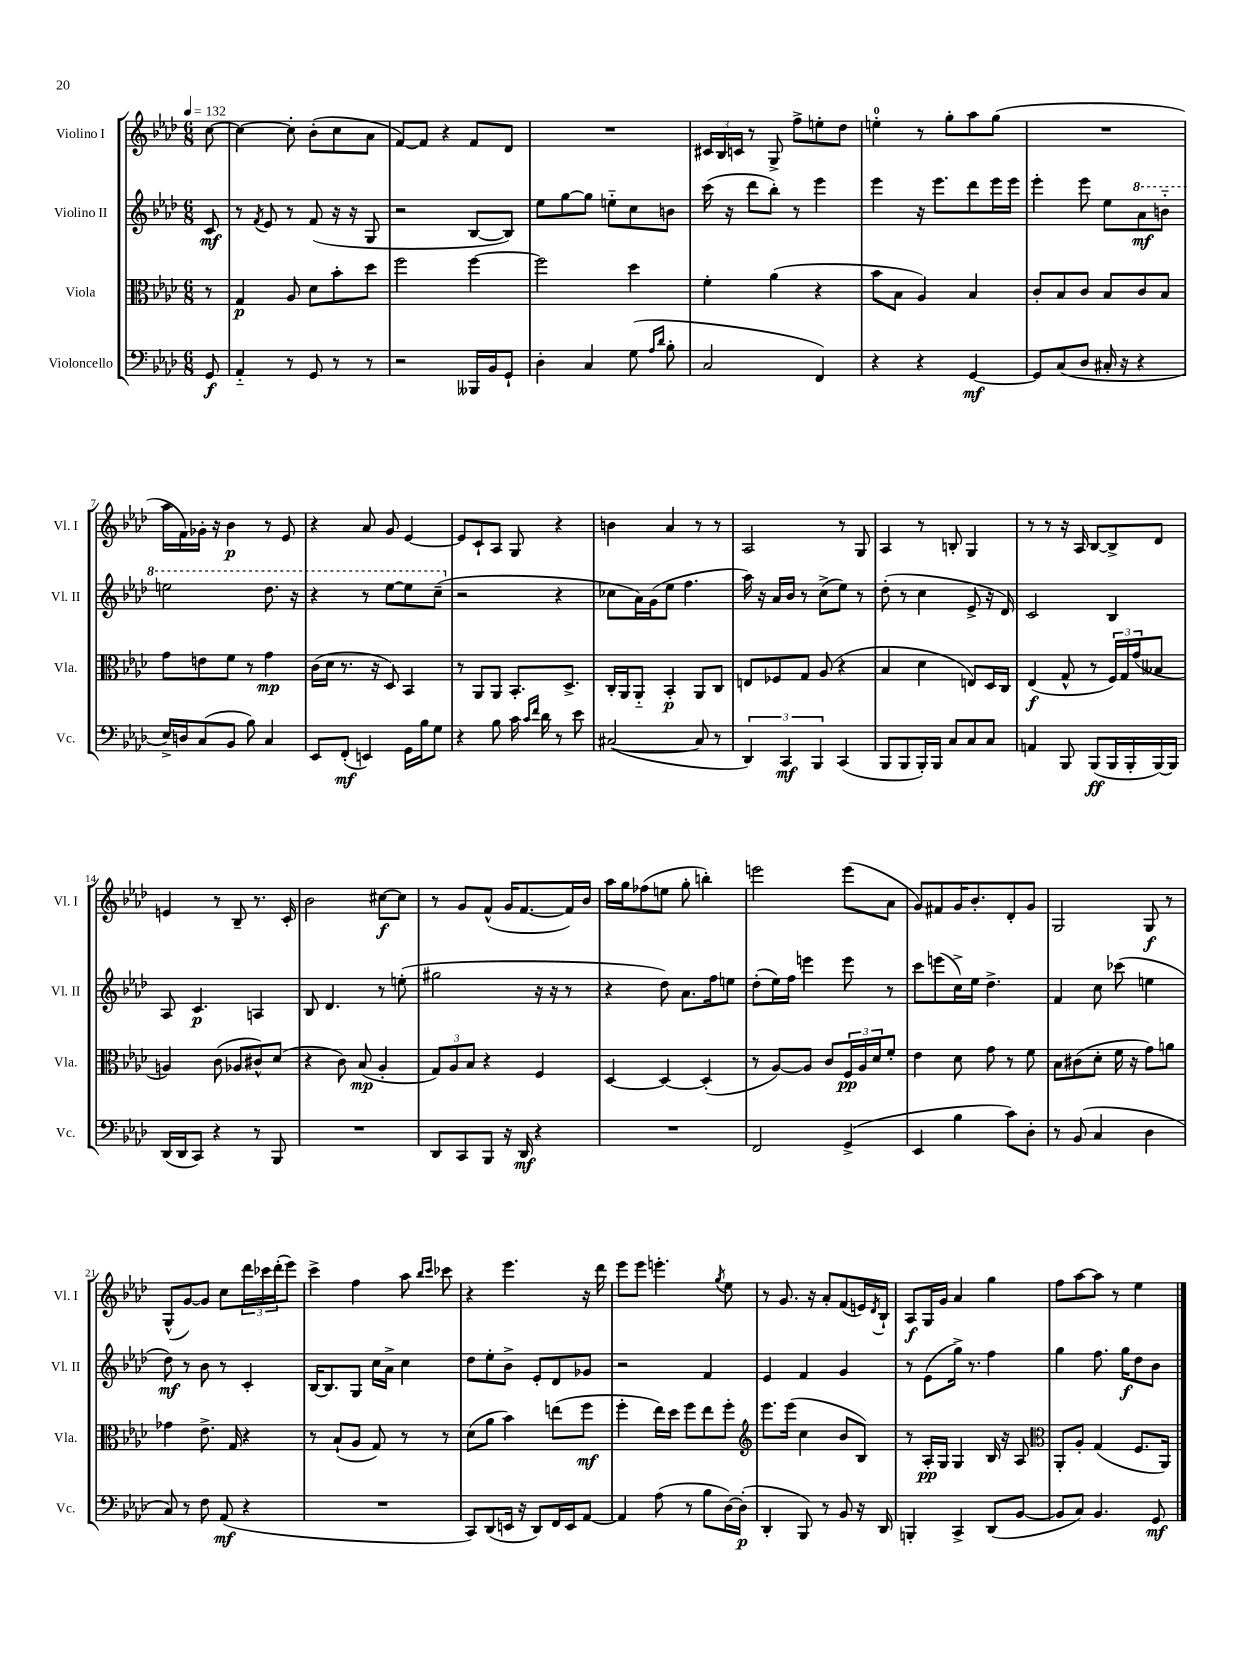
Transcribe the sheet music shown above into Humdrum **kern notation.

**kern	**dynam	**kern	**dynam	**kern	**dynam	**kern	**dynam
*part4	*part4	*part3	*part3	*part2	*part2	*part1	*part1
*staff4	*staff4	*staff3	*staff3	*staff2	*staff2	*staff1	*staff1
*I"Violoncello	*	*I"Viola	*	*I"Violino II	*	*I"Violino I	*
*I'Vc.	*	*I'Vla.	*	*I'Vl. II	*	*I'Vl. I	*
*clefF4	*	*clefC3	*	*clefG2	*	*clefG2	*
*k[b-e-a-d-]	*	*k[b-e-a-d-]	*	*k[b-e-a-d-]	*	*k[b-e-a-d-]	*
*M6/8	*	*M6/8	*	*M6/8	*	*M6/8	*
*MM132	*	*MM132	*	*MM132	*	*MM132	*
=	=	=	=	=	=	=	=
8GG/	f	8r	.	8c/	mf	[8cc\	.
=1	=1	=1	=1	=1	=1	=1	=1
4AA-/	.	4G/	p	8r	.	4cc\_	.
.	.	.	.	8qf/	.	.	.
.	.	.	.	8e-/	.	.	.
8r	.	8A-/	.	8r	.	8cc'\]	.
8GG/	.	8d-\L	.	(8f/	.	(8b-'\L	.
8r	.	8b-'\	.	16r	.	8cc\	.
.	.	.	.	16r	.	.	.
8r	.	8dd-\J	.	8G/	.	8a-\J	.
=2	=2	=2	=2	=2	=2	=2	=2
2r	.	2ff\	.	2r	.	[8f/L)	.
.	.	.	.	.	.	8f/J]	.
.	.	.	.	.	.	4r	.
16BBB--X/LL	.	[4ff\	.	[8B-/L	.	8f/L	.
16BB-/J	.	.	.	.	.	.	.
8GG`/J	.	.	.	8B-/J])	.	8d-/J	.
=3	=3	=3	=3	=3	=3	=3	=3
4D-'\	.	2ff\]	.	8ee-\L	.	2.r	.
.	.	.	.	[8gg\	.	.	.
4C/	.	.	.	8gg\J]	.	.	.
.	.	.	.	8een\L	.	.	.
(8G\	.	4dd-\	.	8cc\	.	.	.
16qqA-/LL	.	.	.	.	.	.	.
16qqd-/JJ	.	.	.	.	.	.	.
8B-'\	.	.	.	8bn\J	.	.	.
=4	=4	=4	=4	=4	=4	=4	=4
2C/	.	4f'\	.	(16ccc\	.	24c#X/LL	.
.	.	.	.	.	.	24B-/	.
.	.	.	.	16r	.	.	.
.	.	.	.	.	.	24cn/JJ	.
.	.	.	.	8ddd-\L	.	8r	.
.	.	(4a-\	.	8bb-'\J)	.	8G^/	.
.	.	.	.	8r	.	8ff^\L	.
4FF/)	.	4r	.	4eee-\	.	8een'\	.
.	.	.	.	.	.	8dd-\J	.
=5	=5	=5	=5	=5	=5	=5	=5
4r	.	8b-\L	.	4eee-\	.	4een'\	.
.	.	8B-\J	.	.	.	.	.
4r	.	4A-/)	.	16r	.	8r	.
.	.	.	.	8.eee-\L	.	.	.
.	.	.	.	.	.	8gg'\L	.
[4GG/	mf	4B-/	.	8ddd-\	.	8aa-\	.
.	.	.	.	16eee-\L	.	(8gg\J	.
.	.	.	.	16eee-\JJ	.	.	.
=6	=6	=6	=6	=6	=6	=6	=6
8GG/L]	.	8c'/L	.	4eee-'\	.	2.r	.
(8C/	.	8B-/	.	.	.	.	.
8D-/J	.	8c/J	.	8eee-\	.	.	.
16C#X'/	.	8B-/L	.	8ee-\L	.	.	.
16r	.	.	.	.	.	.	.
*	*	*	*	*8va	*	*	*
4r	.	8c/	.	8aa-\	mf	.	.
.	.	8B-/J	.	8bbn\J	.	.	.
!!LO:LB:g=z
=7	=7	=7	=7	=7	=7	=7	=7
16E-^/LL)	.	8g\L	.	2eeen\	.	16aa-\LL	.
16Dn/J	.	.	.	.	.	16f\)	.
(8C/	.	8en\	.	.	.	16g-X'\JJ	.
.	.	.	.	.	.	16r	.
8BB-/J	.	8f\J	.	.	.	4b-\	p
8B-\)	.	8r	.	.	.	.	.
4C/	.	4g\	mp	8.ddd-\	.	8r	.
.	.	.	.	.	.	8e-/	.
.	.	.	.	16r	.	.	.
=8	=8	=8	=8	=8	=8	=8	=8
8EE-/L	.	(16c\LL	.	4r	.	4r	.
.	.	16d-\JJ	.	.	.	.	.
(8FF'/J	mf	8.r	.	.	.	.	.
4EEn/)	.	.	.	8r	.	8a-/	.
.	.	16r	.	.	.	.	.
.	.	8D-/)	.	[8eee-\L	.	8g/	.
16GG\LL	.	4BB-/	.	8eee-\]	.	[4e-/	.
16B-\J	.	.	.	.	.	.	.
8G\J	.	.	.	(8ccc~\J	.	.	.
=9	=9	=9	=9	=9	=9	=9	=9
*	*	*	*	*X8va	*	*	*
4r	.	8r	.	2r	.	8e-/L]	.
.	.	8AA-/L	.	.	.	8c`/	.
8B-\	.	8AA-/J	.	.	.	8A-/J	.
16c\	.	8.BB-'/L	.	.	.	8G/	.
16qqc/LL	.	.	.	.	.	.	.
16qqf/JJ	.	.	.	.	.	.	.
16d-\	.	.	.	.	.	.	.
8r	.	.	.	4r	.	4r	.
.	.	8.D-^/J	.	.	.	.	.
8e-\	.	.	.	.	.	.	.
=10	=10	=10	=10	=10	=10	=10	=10
([2C#X/	.	16C'/LL	.	8cc-X\L	.	4bn\	.
.	.	16AA-/J	.	.	.	.	.
.	.	8AA-/J	.	16a-\L)	.	.	.
.	.	.	.	(16g\J	.	.	.
.	.	4BB-'/	p	8ee-\J	.	4a-/	.
.	.	.	.	4.ff\	.	.	.
8C#/]	.	8AA-/L	.	.	.	8r	.
8r	.	8C/J	.	.	.	8r	.
=11	=11	=11	=11	=11	=11	=11	=11
6DD-/)	.	8En/L	.	16aa-\)	.	2A-/	.
.	.	.	.	16r	.	.	.
.	.	8F-X/	.	16a-/LL	.	.	.
6CC/	mf	.	.	.	.	.	.
.	.	.	.	16b-/JJ	.	.	.
.	.	8G/J	.	8r	.	.	.
6BBB-/	.	.	.	.	.	.	.
.	.	(8A-/	.	(8cc^\L	.	.	.
(4CC/	.	4r	.	8ee-\J)	.	8r	.
.	.	.	.	8r	.	8G/	.
=12	=12	=12	=12	=12	=12	=12	=12
8BBB-/L	.	4B-/	.	(8dd-'\	.	4A-/	.
8BBB-/	.	.	.	8r	.	.	.
16BBB-'/L)	.	4d-\	.	4cc\	.	8r	.
16BBB-/JJ	.	.	.	.	.	.	.
8C/L	.	.	.	.	.	8Bn'/	.
8C/	.	8En/L)	.	8e-^/	.	4G/	.
8C/J	.	16D-/L	.	16r	.	.	.
.	.	16C/JJ	.	16d-/)	.	.	.
=13	=13	=13	=13	=13	=13	=13	=13
4AAn/	.	(4E-/	f	2c/	.	8r	.
.	.	.	.	.	.	8r	.
8BBB-/	.	8G^^/	.	.	.	16r	.
.	.	.	.	.	.	16A-/	.
(8BBB-/L	ff	8r	.	.	.	[8B-/L	.
16BBB-/L	.	24F/LL)	.	4B-/	.	8B-^/]	.
.	.	24G/	.	.	.	.	.
16BBB-'/	.	.	.	.	.	.	.
.	.	(24g/J	.	.	.	.	.
[16BBB-/)	.	8B--X/J	.	.	.	8d-/J	.
16BBB-/JJ]	.	.	.	.	.	.	.
!!LO:LB:g=z
=14	=14	=14	=14	=14	=14	=14	=14
(16DD-/LL	.	4An/)	.	8A-/	.	4en/	.
16DD-/J	.	.	.	.	.	.	.
8CC/J)	.	.	.	4.c/	p	.	.
4r	.	(8c\	.	.	.	8r	.
.	.	8A-X/L	.	.	.	8B-~/	.
8r	.	8c#X^^/)	.	4An/	.	8.r	.
8BBB-/	.	(8d-/J	.	.	.	.	.
.	.	.	.	.	.	16c'/	.
=15	=15	=15	=15	=15	=15	=15	=15
2.r	.	4r	.	8B-/	.	2b-\	.
.	.	.	.	4.d-/	.	.	.
.	.	8c\)	.	.	.	.	.
.	.	(8B-/	mp	.	.	.	.
.	.	4A-'/	.	8r	.	[8cc#X\L	f
.	.	.	.	(8een'\	.	8cc#\J]	.
=16	=16	=16	=16	=16	=16	=16	=16
8DD-/L	.	12G/L)	.	2gg#X\	.	8r	.
.	.	12A-/	.	.	.	.	.
8CC/	.	.	.	.	.	8g/L	.
.	.	12B-/J	.	.	.	.	.
8BBB-/J	.	4r	.	.	.	(8f^^/J	.
16r	.	.	.	.	.	16g/KL	.
16DD-/	mf	.	.	.	.	[8.f/	.
4r	.	4F/	.	16r	.	.	.
.	.	.	.	16r	.	.	.
.	.	.	.	8r	.	16f/L])	.
.	.	.	.	.	.	16b-/JJ	.
=17	=17	=17	=17	=17	=17	=17	=17
2.r	.	[4D-/	.	4r	.	16aa-\LL	.
.	.	.	.	.	.	16gg\J	.
.	.	.	.	.	.	(8ff-X\	.
.	.	4D-/_	.	8dd-\)	.	8een\J	.
.	.	.	.	8.a-\L	.	8gg'\	.
.	.	(4D-'/]	.	.	.	4bbn'\)	.
.	.	.	.	16ff\k	.	.	.
.	.	.	.	8een\J	.	.	.
=18	=18	=18	=18	=18	=18	=18	=18
2FF/	.	8r	.	(8dd-'\L	.	2eeen\	.
.	.	[8A-/L)	.	16ee-\L)	.	.	.
.	.	.	.	16ff\JJ	.	.	.
.	.	8A-/J]	.	4eeen\	.	.	.
.	.	8c/L	.	.	.	.	.
(4GG^/	.	24F/L	pp	8eee\	.	(8eee\L	.
.	.	24A-/	.	.	.	.	.
.	.	24d-/J	.	.	.	.	.
.	.	8f'/J	.	8r	.	8a-\J	.
=19	=19	=19	=19	=19	=19	=19	=19
4EE-/	.	4e-\	.	8ccc\L	.	8g/L)	.
.	.	.	.	(8eeen\	.	8f#X/	.
4B-\	.	8d-\	.	16cc^\L)	.	16g/K	.
.	.	.	.	16ee-\JJ	.	8.b-'/	.
.	.	8g\	.	4.dd-^\	.	.	.
8c\L)	.	8r	.	.	.	8d-'/	.
8D-'\J	.	8f\	.	.	.	8g/J	.
=20	=20	=20	=20	=20	=20	=20	=20
8r	.	8B-\L	.	4f/	.	2G/	.
(8BB-/	.	(8c#X\	.	.	.	.	.
4C/	.	8d-'\J	.	8cc\	.	.	.
.	.	16f\	.	(8ccc-X\	.	.	.
.	.	16r	.	.	.	.	.
4D-\	.	8g\L)	.	4een\	.	8G/	f
.	.	8an\J	.	.	.	8r	.
!!LO:LB:g=z
=21	=21	=21	=21	=21	=21	=21	=21
8C/)	.	4g-X\	.	8dd-\)	mf	(8G^^/L	.
8r	.	.	.	8r	.	[8g/)	.
8F\	.	8.e-^\	.	8b-\	.	8g/J]	.
(8AA-/	mf	.	.	8r	.	8cc\L	.
.	.	16G/	.	.	.	.	.
4r	.	4r	.	4c'/	.	24ddd-\L	.
.	.	.	.	.	.	24ccc-X\	.
.	.	.	.	.	.	(24ddd-'\J	.
.	.	.	.	.	.	8eee-\J)	.
=22	=22	=22	=22	=22	=22	=22	=22
2.r	.	8r	.	[16B-/KL	.	4ccc^\	.
.	.	.	.	8.B-/]	.	.	.
.	.	(8B-`/L	.	.	.	.	.
.	.	8A-/J	.	8G/J	.	4ff\	.
.	.	8G/)	.	16cc\LL	.	.	.
.	.	.	.	16a-^\JJ	.	.	.
.	.	8r	.	4cc\	.	8aa-\	.
.	.	.	.	.	.	16qqbb-/LL	.
.	.	.	.	.	.	16qqccc/JJ	.
.	.	8r	.	.	.	8ccc-X\	.
=23	=23	=23	=23	=23	=23	=23	=23
8CC/L)	.	(8d-\L	.	8dd-\L	.	4r	.
(8DD-/	.	8a-\J	.	8ee-'\	.	.	.
16EEn/Jk	.	4b-\)	.	8b-^\J	.	4.eee-\	.
16r	.	.	.	.	.	.	.
8DD-/L)	.	.	.	8e-'/L	.	.	.
16FF/L	.	(8een\L	.	8d-/	.	.	.
16EE/J	.	.	.	.	.	.	.
[8AA-/J	.	8ff\J	mf	8g-X/J	.	16r	.
.	.	.	.	.	.	16ddd-\	.
=24	=24	=24	=24	=24	=24	=24	=24
4AA-/]	.	4ff'\	.	2r	.	8eee-\L	.
.	.	.	.	.	.	8eee-\J	.
(8A-\	.	16ee-\LL)	.	.	.	4.eeen'\	.
.	.	16dd-\JJ	.	.	.	.	.
8r	.	8ff\L	.	.	.	.	.
8B-\L	.	8ee-\	.	4f/	.	.	.
.	.	.	.	.	.	8qgg/	.
[16D-\L)	.	8ff'\J	.	.	.	8ee-\	.
(16D-'\JJ]	p	.	.	.	.	.	.
=25	=25	=25	=25	=25	=25	=25	=25
*	*	*clefG2	*	*	*	*	*
4DD-'/	.	8.eee-\L	.	4e-/	.	8r	.
.	.	.	.	.	.	8.g/	.
.	.	(16eee-\Jk	.	.	.	.	.
8BBB-/)	.	4cc\	.	4f/	.	.	.
.	.	.	.	.	.	16r	.
8r	.	.	.	.	.	8a-'/L	.
8BB-/	.	8b-/L	.	4g/	.	(8f/	.
16r	.	8B-/J)	.	.	.	16en/L)	.
.	.	.	.	.	.	8qd-/	.
16DD-/	.	.	.	.	.	16B-`/JJ	.
=26	=26	=26	=26	=26	=26	=26	=26
4BBBn'/	.	8r	.	8r	.	8A-/L	f
.	.	16A-'/LL	pp	(8e-\L	.	16G/L	.
.	.	16G/JJ	.	.	.	16g/JJ	.
4CC^/	.	4G/	.	16gg^\Jk)	.	4a-/	.
.	.	.	.	8.r	.	.	.
(8DD-/L	.	16B-/	.	4ff\	.	4gg\	.
.	.	16r	.	.	.	.	.
[8BB-/J	.	8A-/	.	.	.	.	.
=27	=27	=27	=27	=27	=27	=27	=27
*	*	*clefC3	*	*	*	*	*
8BB-/L]	.	8AA-'/L	.	4gg\	.	8ff\L	.
8C/J)	.	8A-'/J	.	.	.	[8aa-\	.
4.BB-/	.	(4G/	.	8.ff\	.	8aa-\J]	.
.	.	.	.	.	.	8r	.
.	.	.	.	16gg\KL	f	.	.
.	.	8.F/L	.	8dd-\	.	4ee-\	.
8GG/	mf	.	.	8b-\J	.	.	.
.	.	16AA-/Jk)	.	.	.	.	.
==	==	==	==	==	==	==	==
*-	*-	*-	*-	*-	*-	*-	*-
